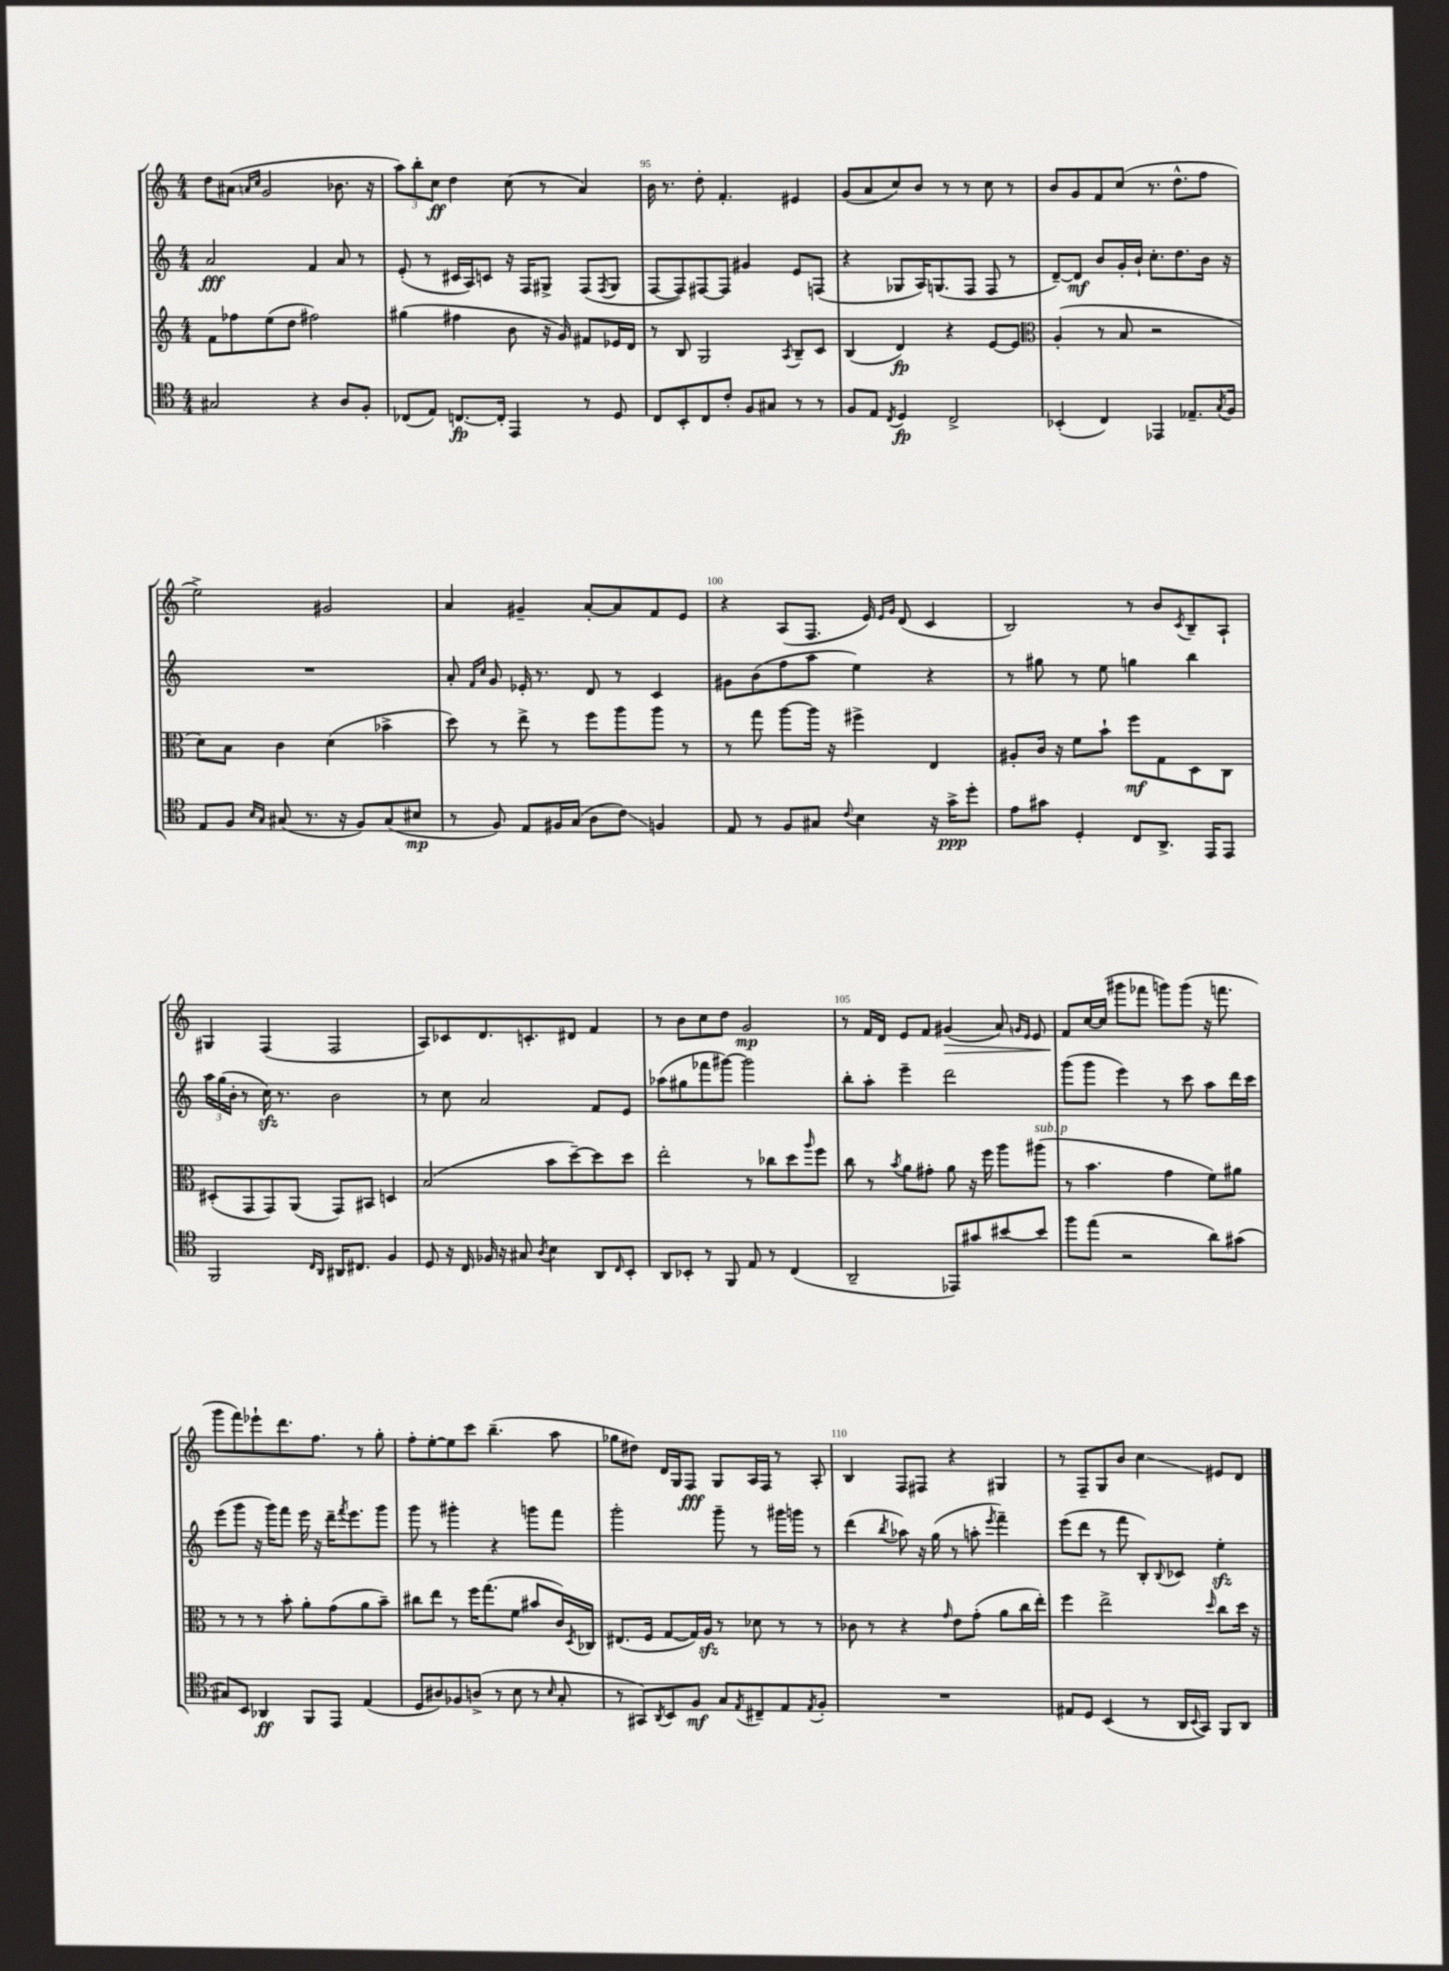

**kern	**kern	**kern	**kern
*staff4	*staff3	*staff2	*staff1
*clefC4	*clefG2	*clefG2	*clefG2
*k[]	*k[]	*k[]	*k[]
*M4/4	*M4/4	*M4/4	*M4/4
2G#	8f	2a	8dd
.	8ff-	.	(8a#
.	.	.	16qqa
.	.	.	16qqcc
.	(8ee	.	2g
.	8dd	.	.
4r	2ff#)	4f	.
8A	.	8a	8.b-
8F'	.	8r	.
.	.	.	16r
=	=	=	=
(8C-	(4gg#	(8e'	12aa)
.	.	.	12bb'
8E)	.	8r	.
.	.	.	12cc
[8.C	4ff#	16c#	4dd
.	.	16A)	.
.	.	8c	.
16C']	.	.	.
4EE	8b	16r	(8cc
.	.	16F	.
.	16r	8G#^	8r
.	16g)	.	.
8r	8f#	(8F	4a)
.	.	8qF	.
8D	16e-	8G#	.
.	16d	.	.
=	=	=	=
8C	8r	[8F	16b
.	.	.	8.r
8BB'	8B	8F])	.
8C	2G	[8F#	8dd'
8c'	.	8F#]	4.f'
8F	.	4g#	.
8G#	.	.	.
.	8qA	.	.
8r	8B~	8e	4e#
8r	8c	(8F	.
=	=	=	=
8F	(4B	4r	(8g
8E	.	.	8a
8qC	.	.	.
4D	4d)	8G-	8cc)
.	.	16A)	8b
.	.	(8.G	.
2C^	4r	.	8r
.	.	8F	8r
.	[8e	8F	8cc
.	8e]	8r	8r
=	=	=	=
*	*clefC3	*	*
(4BB-'	(4A'	[8d~)	8b
.	.	8d]	8g
4C)	8r	8b	8f
.	8B	16g'	(8cc
.	.	16b`	.
4EE-	2r	8.cc'	8.r
.	.	8.dd	8.dd^^
8.E-~	.	.	.
.	.	16b	8ff
8qG	.	.	.
16F	.	16r	.
=	=	=	=
8E	8d)	1r	2ee^)
8F	8B	.	.
16qqB	.	.	.
16qqG	.	.	.
(8G#	4c	.	.
8.r	.	.	.
.	(4d	.	2g#
16r	.	.	.
8F)	.	.	.
(8G#	4b-^	.	.
8B#	.	.	.
=	=	=	=
8r	8dd)	8a'	4a
.	.	16qqf	.
.	.	16qqcc	.
8F)	8r	8g	.
8E	8ee^	16e-'	4g#~
.	.	8.r	.
16F#	8r	.	.
(16G	.	.	.
8A	8ff	8d	[8a'
8c)	8aa	8r	8a]
4F	8aa	4c	8f
.	8r	.	8e
=	=	=	=
8E	8r	8g#	4r
8r	8gg	(8b	.
8F	[8aa	8ff	(8A
8G#	16aa]	8aa	8.F
.	16r	.	.
8qqc	.	.	.
4B	4ff#^	4ee)	.
.	.	.	16e)
.	.	.	16qqe
.	.	.	16qqg
.	.	.	(8d
16r	4E	4r	4c
16g^	.	.	.
8dd'	.	.	.
=	=	=	=
8e	8A#'	8r	2B)
8g#	16c	8gg#	.
.	16r	.	.
4D'	8f	8r	.
.	8b`	8ee	.
8C	8ff	4gg	8r
8.AA^	8G	.	8b
.	.	.	8qc
.	8D	4bb	8B~
16EE	.	.	.
8EE	8C	.	8A`
=	=	=	=
2FF	(8D#'	24aa	4G#
.	.	(24gg	.
.	.	24b'	.
.	8GG	8r	.
.	8GG)	16cc)	(4F
.	.	8.r	.
.	(8AA	.	.
16qqC	.	.	.
16qqAA	.	.	.
16AA#	8GG)	2b	2F
8.C#	.	.	.
.	8BB#	.	.
4F	4D	.	.
=	=	=	=
8D	(2B	8r	8A)
16r	.	8cc	8c-
16C	.	.	.
16F-	.	2a	8.d
16r	.	.	.
8G#	.	.	.
.	.	.	8.c'
8qA	.	.	.
4B	8b	.	.
.	[8dd~)	.	8d#
8AA	8dd]	8f	4f
16qqC	.	.	.
8BB'	8dd	8e	.
=	=	=	=
8AA	2ee'	(8aa-	8r
8BB-'	.	8gg#	8b
8r	.	8fff-	8cc
8FF	.	[8ggg#)	8dd
8E	8r	2ggg#]	2g
8r	8cc-	.	.
(4C	8dd	.	.
.	16qqaa	.	.
.	8ff	.	.
=	=	=	=
2AA~	8cc	8bb'	8r
.	8r	8aa'	16f
.	.	.	16d
.	8qb	.	.
.	8a	4eee~	8e
.	8g#'	.	8f
8EE-)	8a	2ddd	(4g#
8g#	16r	.	.
.	16ff	.	.
[8b#	8aa	.	8a)
.	.	.	16qqg
.	.	.	16qqe
8b#]	(8aa#	.	8e
=	=	=	=
8ff	8r	(8ggg	8f
(8ee	4.b	8ggg	[16cc
.	.	.	(16cc]
2r	.	4eee)	8ggg#
.	.	.	8fff-
.	4g	8r	8ggg)
.	.	8ccc	(8ggg
8a)	8f)	8aa	16r
.	.	.	8.fff
(8g#	8a#	16ddd	.
.	.	16ccc	.
=	=	=	=
8G#)	8r	(8eee	8ggg
8BB	8r	8ggg	8fff)
4AA-	8r	16r	8eee-`
.	.	16ggg)	.
.	8b'	8fff	8.ddd
8FF	8a'	16eee	.
.	.	16r	8.ff
8EE	(8g	16ddd~	.
.	.	8qfff	.
.	.	8.eee	.
(4E	8a	.	8r
.	8b~)	8ggg	8gg'
=	=	=	=
8D	8cc#	8ggg	8ff'
8A#)	8ee	8r	[8ee'
8F-	8r	4ggg#'	8ee]
(8A^	16ff	.	8ccc
.	(8.gg	.	.
8r	.	4r	(4.bb~
8B	8f	.	.
8r	8b#	8ggg	.
16qqB	.	.	.
8G'	16c)	8fff	8aa
.	8qD	.	.
.	16C-	.	.
=	=	=	=
8r	(8.E#	2ggg'	8gg-
8GG#)	.	.	8dd#)
.	16F	.	.
8qAA	.	.	.
8BB	[8G	.	16d
.	.	.	16G
8F	16G])	.	8F
.	16A	.	.
8G	8r	8ggg~	8G
8qE	.	.	.
8C#~	8d-	8r	16A
.	.	.	16F
8E	8r	16ggg#	8r
.	.	16ggg	.
8qE	.	.	.
8F'	8r	8r	8A'
=	=	=	=
1r	8c-	(4ddd	4B
.	8r	.	.
.	.	8qbb	.
.	4r	8aa-)	8F
.	.	16r	8F#
.	.	(16gg	.
.	16qqg	.	.
.	8e	8r	4r
.	(8g'	8aa'	.
.	.	8qeee	.
.	8a	4fff~)	4G#
.	16cc	.	.
.	16ee')	.	.
=	=	=	=
8E#	4ff	(8eee	8r
8D	.	8ddd	8F~
(4BB	2ee^	8r	8G
.	.	8fff	8b
8r	.	8B')	4cc
.	.	8qqB	.
16AA	.	8c-	.
8qqBB	.	.	.
16GG)	.	.	.
.	16qqdd	.	.
8FF	8cc	4ee'	8e#
8AA	16dd	.	8d
.	16r	.	.
==	==	==	==
*-	*-	*-	*-
